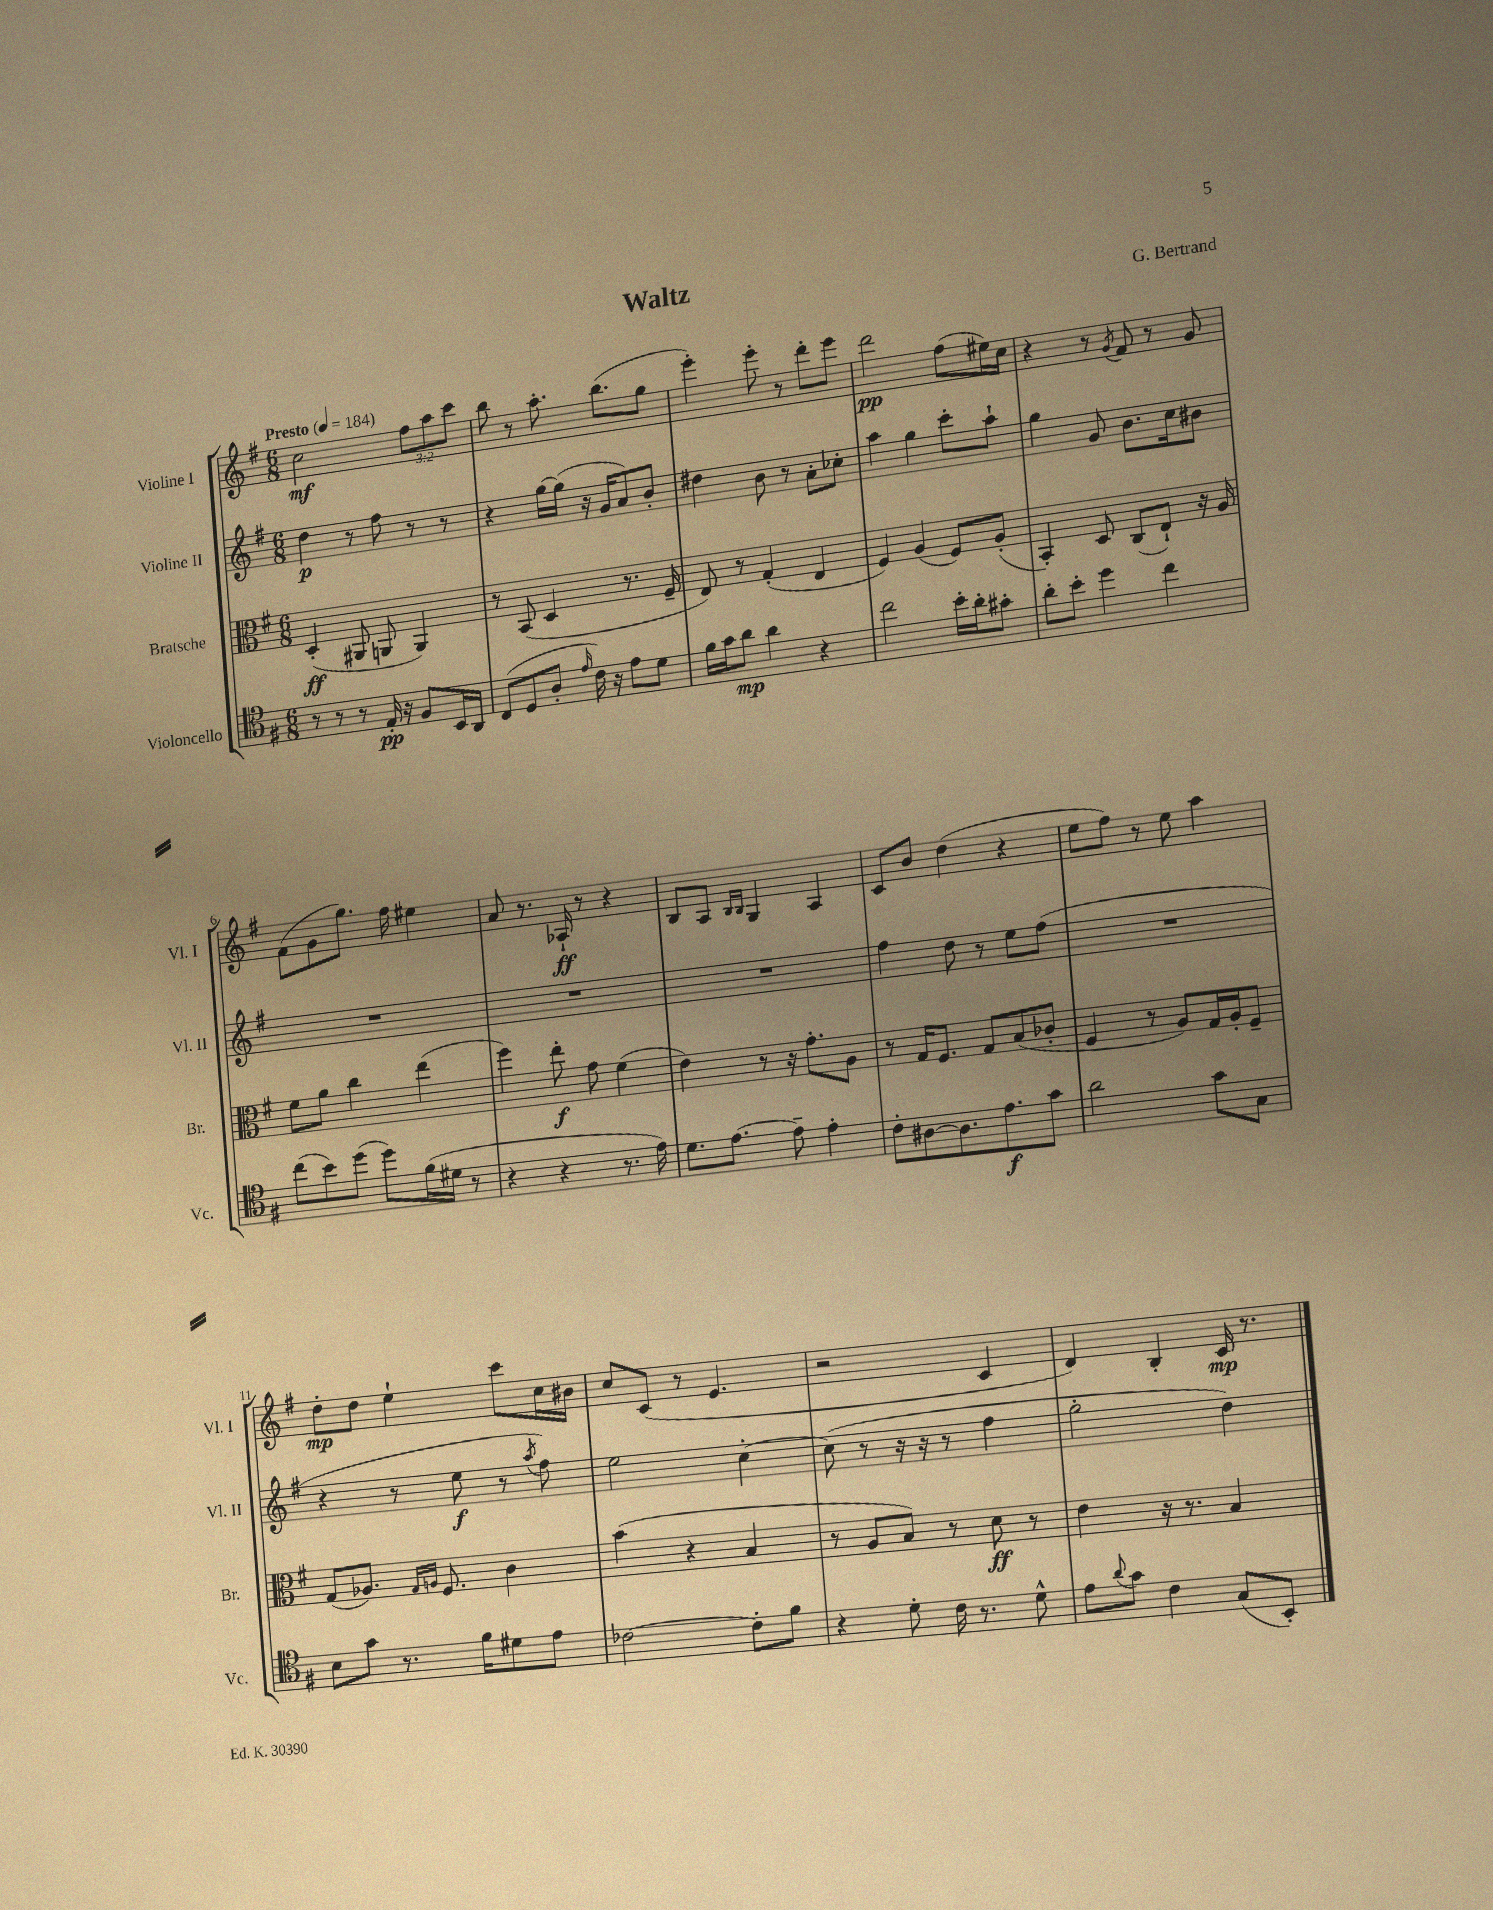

**kern	**dynam	**kern	**dynam	**kern	**dynam	**kern	**dynam
*part4	*part4	*part3	*part3	*part2	*part2	*part1	*part1
*staff4	*staff4	*staff3	*staff3	*staff2	*staff2	*staff1	*staff1
*I"Violoncello	*	*I"Bratsche	*	*I"Violine II	*	*I"Violine I	*
*I'Vc.	*	*I'Br.	*	*I'Vl. II	*	*I'Vl. I	*
*clefC4	*	*clefC3	*	*clefG2	*	*clefG2	*
*k[f#]	*	*k[f#]	*	*k[f#]	*	*k[f#]	*
*M6/8	*	*M6/8	*	*M6/8	*	*M6/8	*
*MM184	*	*MM184	*	*MM184	*	*MM184	*
=1	=1	=1	=1	=1	=1	=1	=1
!	!	!	!	!	!	!LO:TX:a:B:t=Presto	!
8r	.	(4D'/	ff	4dd\	p	2cc\	mf
8r	.	.	.	.	.	.	.
8r	.	8AA#X/	.	8r	.	.	.
16E'/	pp	8AAn/	.	8ff#\	.	.	.
16r	.	.	.	.	.	.	.
8F#/L	.	4AA/)	.	8r	.	12ff#\L	.
.	.	.	.	.	.	12aa\	.
16BB/L	.	.	.	8r	.	.	.
.	.	.	.	.	.	12ccc\J	.
16AA/JJ	.	.	.	.	.	.	.
=2	=2	=2	=2	=2	=2	=2	=2
(8C/L	.	8r	.	4r	.	8bb\	.
8D/	.	(8BB/	.	.	.	8r	.
8A'/J	.	4D/	.	[16gg\LL	.	8.aa'\	.
.	.	.	.	(16gg\JJ]	.	.	.
16qqe/	.	.	.	.	.	.	.
16c\)	.	.	.	16r	.	.	.
16r	.	.	.	16g/KL	.	(8.bb\L	.
8e\L	.	8.r	.	8a/)	.	.	.
8d\J	.	.	.	8b'/J	.	8gg\J	.
.	.	16F#~/	.	.	.	.	.
=3	=3	=3	=3	=3	=3	=3	=3
16f#\LL	.	8E/)	.	4dd#X\	.	4eee'\)	.
16g\J	.	.	.	.	.	.	.
8a\J	mp	8r	.	.	.	.	.
4a\	.	(4G'/	.	8b\	.	8eee'\	.
.	.	.	.	8r	.	8r	.
4r	.	4E/	.	8a'\L	.	8ddd'\L	.
.	.	.	.	8cc-X'\J	.	8eee\J	.
=4	=4	=4	=4	=4	=4	=4	=4
2cc\	.	4F#/)	.	4aa\	.	2ddd\	pp
.	.	(4A/	.	4gg\	.	.	.
16b'\LL	.	8F#/L)	.	8ccc'\L	.	(8ff#\L	.
16a'\J	.	.	.	.	.	.	.
8g#X'\J	.	(8A'/J	.	8aa`\J	.	16ee#X\L)	.
.	.	.	.	.	.	16cc\JJ	.
=5	=5	=5	=5	=5	=5	=5	=5
8a'\L	.	4BB'/)	.	4gg\	.	4r	.
8b'\J	.	.	.	.	.	.	.
4dd\	.	8D/	.	8g/	.	8r	.
.	.	.	.	.	.	8qg/	.
.	.	(8C/L	.	8.b\L	.	8f#/	.
4cc\	.	8E`/J)	.	.	.	8r	.
.	.	.	.	16cc\k	.	.	.
.	.	16r	.	8b#X\J	.	8g/	.
.	.	16A/	.	.	.	.	.
!!LO:LB:g=z
=6	=6	=6	=6	=6	=6	=6	=6
(8cc\L	.	8f#\L	.	2.r	.	(8f#\L	.
8b\)	.	8a\J	.	.	.	8g\	.
(8dd\J	.	4cc\	.	.	.	8.gg\J)	.
8dd\L)	.	.	.	.	.	.	.
.	.	.	.	.	.	16ff#\	.
(16f#\L	.	(4ee\	.	.	.	4ee#X\	.
16d#X\JJ	.	.	.	.	.	.	.
8r	.	.	.	.	.	.	.
=7	=7	=7	=7	=7	=7	=7	=7
4r	.	4ff#\)	.	2.r	.	8a/	.
.	.	.	.	.	.	8.r	.
4r	.	8ee'\	f	.	.	.	.
.	.	.	.	.	.	16A-X`/	ff
.	.	8g\	.	.	.	8r	.
8.r	.	(4f#\	.	.	.	4r	.
16e\)	.	.	.	.	.	.	.
=8	=8	=8	=8	=8	=8	=8	=8
8.d\L	.	4e\)	.	2.r	.	8B/L	.
.	.	.	.	.	.	8A/J	.
[8.e\J	.	.	.	.	.	.	.
.	.	.	.	.	.	16qqB/LL	.
.	.	.	.	.	.	16qqB/JJ	.
.	.	8r	.	.	.	4G/	.
8e~\]	.	16r	.	.	.	.	.
.	.	8.g'\L	.	.	.	.	.
4e'\	.	.	.	.	.	4A/	.
.	.	8A\J	.	.	.	.	.
=9	=9	=9	=9	=9	=9	=9	=9
8c'\L	.	8r	.	4ff#\	.	8c/L	.
[8A#X\	.	16G/KL	.	.	.	8b/J	.
.	.	8.F#/J	.	.	.	.	.
8.A#\]	.	.	.	8dd\	.	(4dd\	.
.	.	8G/L	.	8r	.	.	.
8.e\	f	.	.	.	.	.	.
.	.	(8B/	.	8ee\L	.	4r	.
8g\J	.	8c-X'/J	.	(8ff#\J	.	.	.
=10	=10	=10	=10	=10	=10	=10	=10
2a\	.	4F#/	.	2.r	.	8ee\L	.
.	.	.	.	.	.	8ff#\J)	.
.	.	8r	.	.	.	8r	.
.	.	8A/L)	.	.	.	8ee\	.
8g\L	.	16G/L	.	.	.	4aa\	.
.	.	16A'/J	.	.	.	.	.
8G\J	.	8F#~/J	.	.	.	.	.
!!LO:LB:g=z
=11	=11	=11	=11	=11	=11	=11	=11
8B\L	.	(8G/L	.	4r	.	8dd'\L	mp
8g\J	.	8.A-X/J)	.	.	.	8dd\J	.
8.r	.	.	.	8r	.	4ee`\	.
.	.	16qqG/LL	.	.	.	.	.
.	.	16qqAn/JJ	.	.	.	.	.
.	.	8.F#/	.	.	.	.	.
.	.	.	.	8ee\	f	.	.
16f#\KL	.	.	.	.	.	.	.
8d#X\	.	4c\	.	8r	.	8ccc\L	.
.	.	.	.	8qaa/	.	.	.
8e\J	.	.	.	8ff#\)	.	16cc\L	.
.	.	.	.	.	.	16b#X\JJ	.
=12	=12	=12	=12	=12	=12	=12	=12
[2c-X\	.	(4b\	.	2ee\	.	8cc/L	.
.	.	.	.	.	.	(8c/J	.
.	.	4r	.	.	.	8r	.
.	.	.	.	.	.	4.e/	.
8c-'\L]	.	4B/	.	[4cc'\	.	.	.
8f#\J	.	.	.	.	.	.	.
=13	=13	=13	=13	=13	=13	=13	=13
4r	.	8r	.	(8cc\]	.	2r	.
.	.	8A/L	.	8r	.	.	.
8d'\	.	8B/J)	.	16r	.	.	.
.	.	.	.	16r	.	.	.
16c\	.	8r	.	8r	.	.	.
8.r	.	.	.	.	.	.	.
.	.	8d\	ff	4ff#\	.	4c/	.
8d^^\	.	8r	.	.	.	.	.
=14	=14	=14	=14	=14	=14	=14	=14
8e\L	.	4e\	.	2gg'\	.	4d/)	.
8qqa/	.	.	.	.	.	.	.
8g\J	.	.	.	.	.	.	.
4c\	.	16r	.	.	.	4B'/	.
.	.	8.r	.	.	.	.	.
(8G/L	.	4B/	.	4dd\)	.	16c/	mp
.	.	.	.	.	.	8.r	.
8BB'/J)	.	.	.	.	.	.	.
==	==	==	==	==	==	==	==
*-	*-	*-	*-	*-	*-	*-	*-
